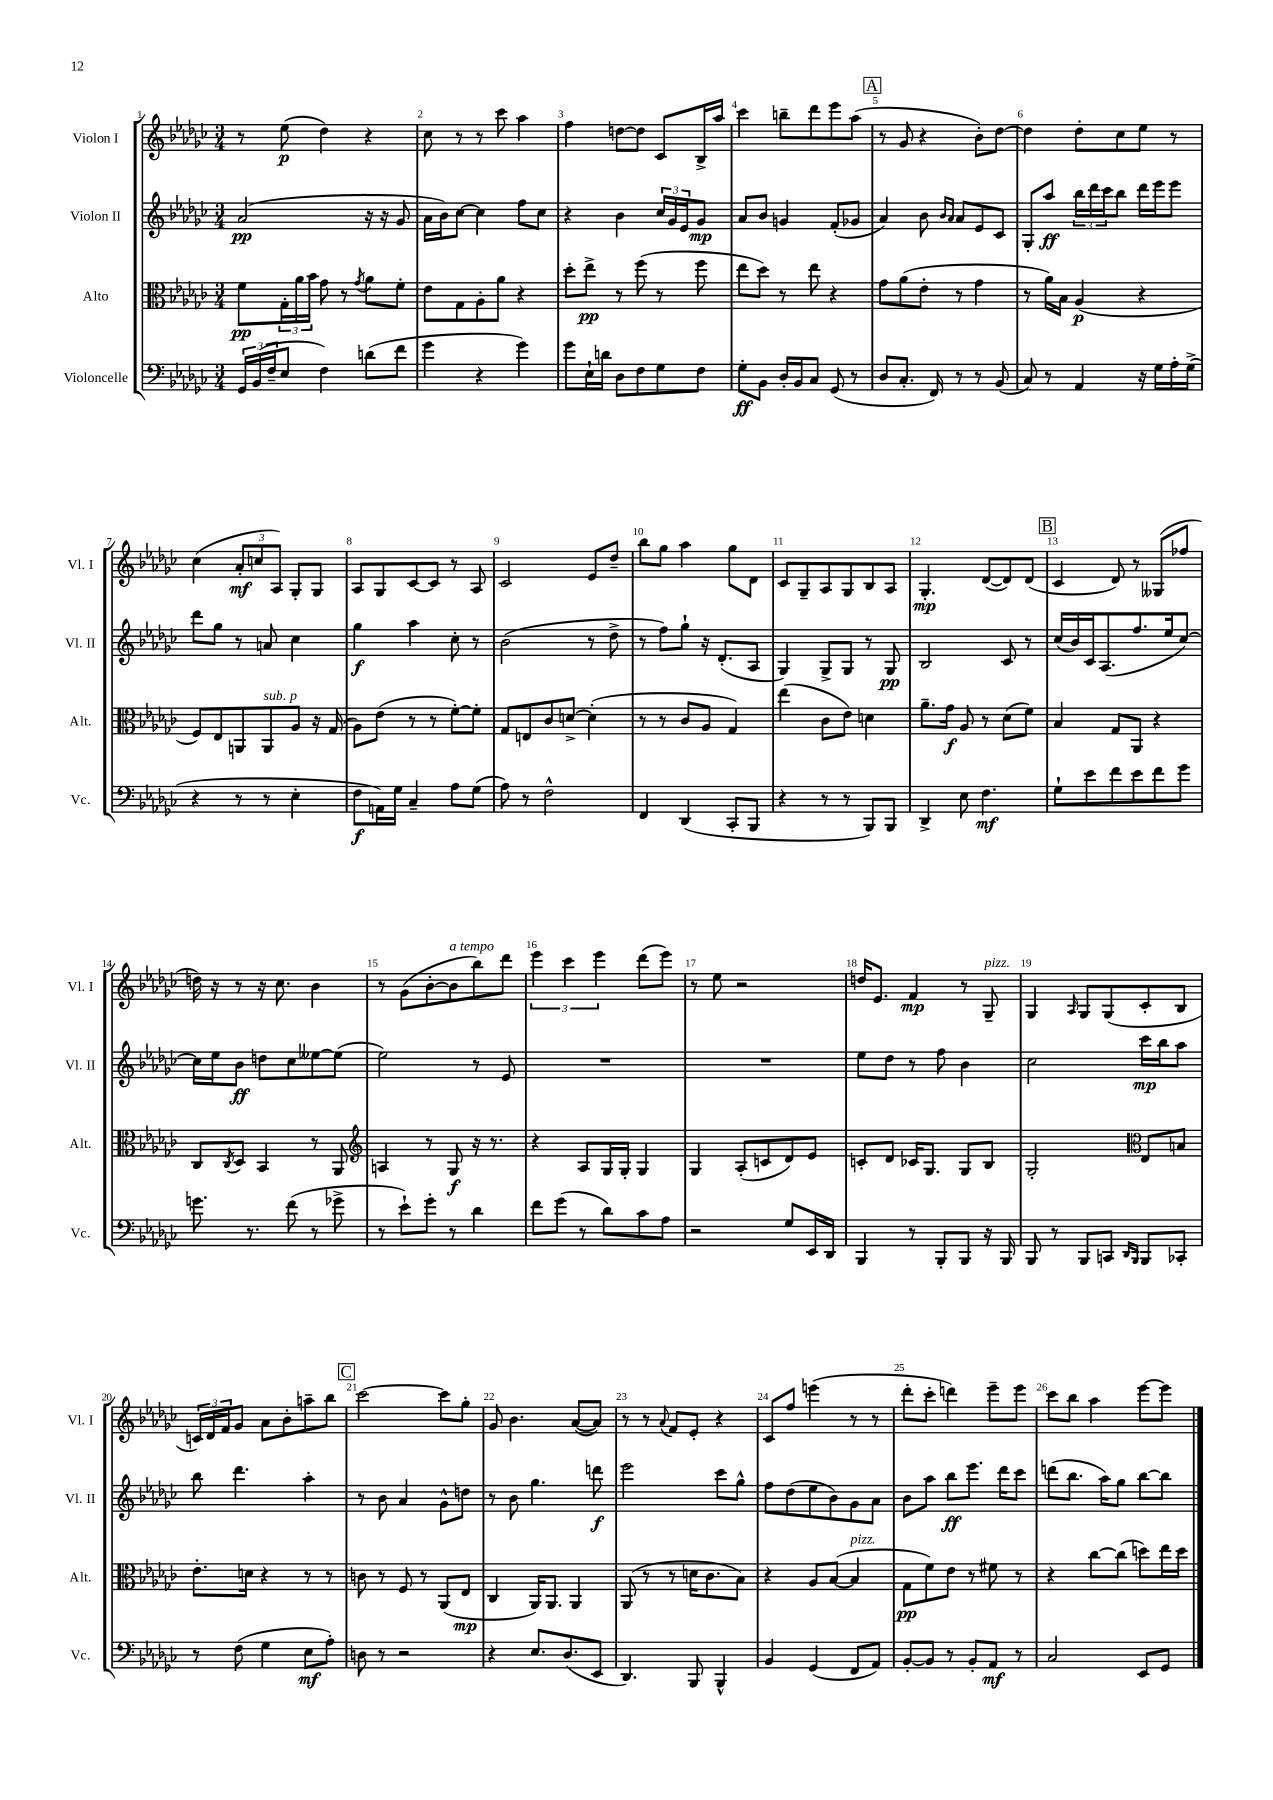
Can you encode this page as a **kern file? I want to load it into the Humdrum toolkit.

**kern	**kern	**kern	**kern
*staff4	*staff3	*staff2	*staff1
*clefF4	*clefC3	*clefG2	*clefG2
*k[b-e-a-d-g-c-]	*k[b-e-a-d-g-c-]	*k[b-e-a-d-g-c-]	*k[b-e-a-d-g-c-]
*M3/4	*M3/4	*M3/4	*M3/4
24GG-	8f	(2a-	8r
(24BB-	.	.	.
24F~	.	.	.
8E-	24G-'	.	(8ee-
.	24a-	.	.
.	24b-	.	.
4F)	8g-	.	4dd-)
.	8r	.	.
.	8qg-	.	.
(8d	8a-	16r	4r
.	.	16r	.
8f	8f'	8g-	.
=	=	=	=
4g-	8e-	16a-	8cc-
.	.	16b-)	.
.	8G-	[8cc-	8r
4r	8A-'	4cc-]	8r
.	8a-	.	8ccc-
4g-)	4r	8ff	4aa-
.	.	8cc-	.
=	=	=	=
8g-	8dd-'	4r	4ff
16E-`	8ee-^	.	.
16d	.	.	.
8D-	8r	4b-	[8dd
8F	(8ff	.	8dd]
8G-	8r	24cc-	8c-
.	.	24g-	.
.	.	24e-	.
8F	8ff	8g-	16B-^
.	.	.	16aa-
=	=	=	=
8G-'	8ee-	8a-	4ccc-
8BB-	8dd-)	8b-	.
16D-'	8r	4g	8bb~
16BB-	.	.	.
8C-	8ee-	.	8ddd-
(8GG-	4r	(8f'	8eee-
8r	.	8g-	(8aa-
=	=	=	=
8D-	8g-	4a-)	8r
8.C-'	(8a-	.	8g-
.	8e-'	8b-	4r
16FF)	.	.	.
.	.	16qqb-	.
.	.	16qqa-	.
8r	8r	8a-	.
8r	4g-	8e-	8b-')
(8BB-	.	8c-	[8dd-
=	=	=	=
8C-)	8r	8G-'	4dd-]
8r	16a-)	8aa-	.
.	16B-	.	.
4AA-	(4A-	24bb-	8dd-'
.	.	24ddd-	.
.	.	24ccc-	.
.	.	8bb-	8cc-
16r	4r	16ddd-	8ee-
16G-	.	16eee-	.
16A-'	.	8eee-	8r
(16G-^	.	.	.
=	=	=	=
4r	8F)	8ddd-	(4cc-
.	8E-	8gg-	.
8r	8AA	8r	12a-'
.	.	.	12cc
8r	8AA	8a	.
.	.	.	12A-)
4E-'	8A-	4cc-	8G-'
.	16r	.	8G-
.	(16G-	.	.
=	=	=	=
8F	8A-)	4gg-	8A-
16AA)	(8e-	.	8G-
16G-	.	.	.
4C-~	8r	4aa-	[8c-
.	8r	.	8c-]
8A-	[8f')	8cc-'	8r
(8G-	8f']	8r	8A-
=	=	=	=
8A-)	8G-	(2b-	2c-
8r	8E	.	.
2F^^	8c-	.	.
.	[8d^	.	.
.	(4d']	8r	8e-
.	.	8dd-^	8dd-~
=	=	=	=
4FF	8r	8r	8bb-
.	8r	8ff)	8gg-
(4DD-	8c-	8gg-`	4aa-
.	8A-	16r	.
.	.	(8.d-'	.
8CC-'	4G-)	.	8gg-
8BBB-	.	8A-	8d-
=	=	=	=
4r	(4ee-	4G-)	8c-
.	.	.	8G-~
8r	8c-	8G-^	8A-
8r	8e-)	8G-	8G-
8BBB-)	4d	8r	8B-
8BBB-	.	8G-	8A-
=	=	=	=
4DD-^	8.a-~	2B-	4.G-'
.	16g-	.	.
8E-	8A-	.	.
4.F	8r	.	([8d-
.	(8d-	8c-	8d-])
.	8f)	8r	(8d-
=	=	=	=
8G-`	4B-	(16cc-	4c-
.	.	16b-)	.
8e-	.	16c-	.
.	.	(8.A-	.
8f	8G-	.	8d-)
8e-	8AA-	8.ff	8r
8f	4r	.	(8G--
.	.	16ee-	.
8g-	.	[8cc-)	8ff-
=	=	=	=
8.g	8C-	16cc-]	16dd)
.	.	16ee-	16r
.	8qC-	.	.
.	8D-	8b-	8r
8.r	.	.	.
.	4BB-	8dd	16r
.	.	.	8.cc-
(8f	.	8cc-	.
8r	8r	[8ee--	4b-
8g-^	8AA-	(8ee--]	.
=	=	=	=
*	*clefG2	*	*
8r	4A	2ee-)	8r
8e-`)	.	.	(8g-
8g-'	8r	.	[8b-'
8r	8G-	.	8b-]
4d-	16r	8r	8bb-)
.	8.r	.	.
.	.	8e-	8ddd-
=	=	=	=
8f	4r	2.r	6eee-
(8g-	.	.	.
.	.	.	6ccc-
8r	8A-	.	.
.	.	.	6eee-
8d-)	16G-	.	.
.	16G-'	.	.
8c-	4G-	.	(8ddd-
8A-	.	.	8eee-)
=	=	=	=
2r	4G-	2.r	8r
.	.	.	8ee-
.	(8A-'	.	2r
.	8c	.	.
8G-	8d-)	.	.
16EE-	8e-	.	.
16DD-	.	.	.
=	=	=	=
4BBB-	8c'	8ee-	16dd
.	.	.	8.e-
.	8d-	8dd-	.
8r	16c-	8r	4f
.	8.G-	.	.
8BBB-'	.	8ff	.
8BBB-	8G-	4b-	8r
16r	8B-	.	8G-~
16BBB-	.	.	.
=	=	=	=
8BBB-	2G-'	2cc-	4G-
8r	.	.	.
.	.	.	16qqA-
8BBB-	.	.	8G-
8CC	.	.	(8G-
*	*clefC3	*	*
16qqDD-	.	.	.
16qqBBB-	.	.	.
8BBB-	8E-	16ccc-	8c-'
.	.	16bb-	.
8CC-'	8B	8aa-	8B-
=	=	=	=
8r	8.e-'	8bb-	24c)
.	.	.	24d-
.	.	.	24f
(8F	.	4.ddd-	8g-
.	16d	.	.
4G-	4r	.	8a-
.	.	.	8b-'
8E-	8r	4aa-'	8aa~
8A-')	8r	.	8bb-
=	=	=	=
8D	8c	8r	[2ccc-
8r	8r	8b-	.
2r	8F	4a-	.
.	8r	.	.
.	(8AA-	8g-^^	8ccc-]
.	8E-	8dd	8gg-'
=	=	=	=
4r	4C-	8r	8g-
.	.	8b-	4.b-
8.E-	16AA-)	4.gg-	.
.	8.AA-	.	.
(8.D-	.	.	.
.	4AA-	.	([8a-
8EE-	.	8ddd	8a-])
=	=	=	=
4.DD-)	(8AA-	2eee-	8r
.	8r	.	8r
.	.	.	8qqa-
.	8r	.	8f
8BBB-	16d	.	8e-'
.	8.c-	.	.
4BBB-^^	.	8ccc-	4r
.	8B-)	8gg-^^	.
=	=	=	=
4BB-	4r	8ff	8c-
.	.	(8dd-	8ff
(4GG-	8A-	8ee-	(4eee
.	([8B-	8b-)	.
8FF	4B-]	8g-	8r
8AA-)	.	8a-	8r
=	=	=	=
[8BB-'	8G-	8b-	8ddd-'
8BB-]	8f)	8aa-	8ccc-'
8r	8e-	8bb-	4ddd)
8BB-'	8r	8.eee-	.
8AA-	8f#	.	8eee-~
.	.	16ddd-	.
8r	8r	8ccc-	8eee-
=	=	=	=
2C-	4r	(8ddd	8ccc-
.	.	8.bb-	8bb-
.	[8cc-	.	4aa-
.	.	16aa-)	.
.	(8cc-]	8gg-	.
8EE-	8dd)	[8bb-	[8eee-
8GG-	16ee-	8bb-]	8eee-]
.	16dd	.	.
==	==	==	==
*-	*-	*-	*-
